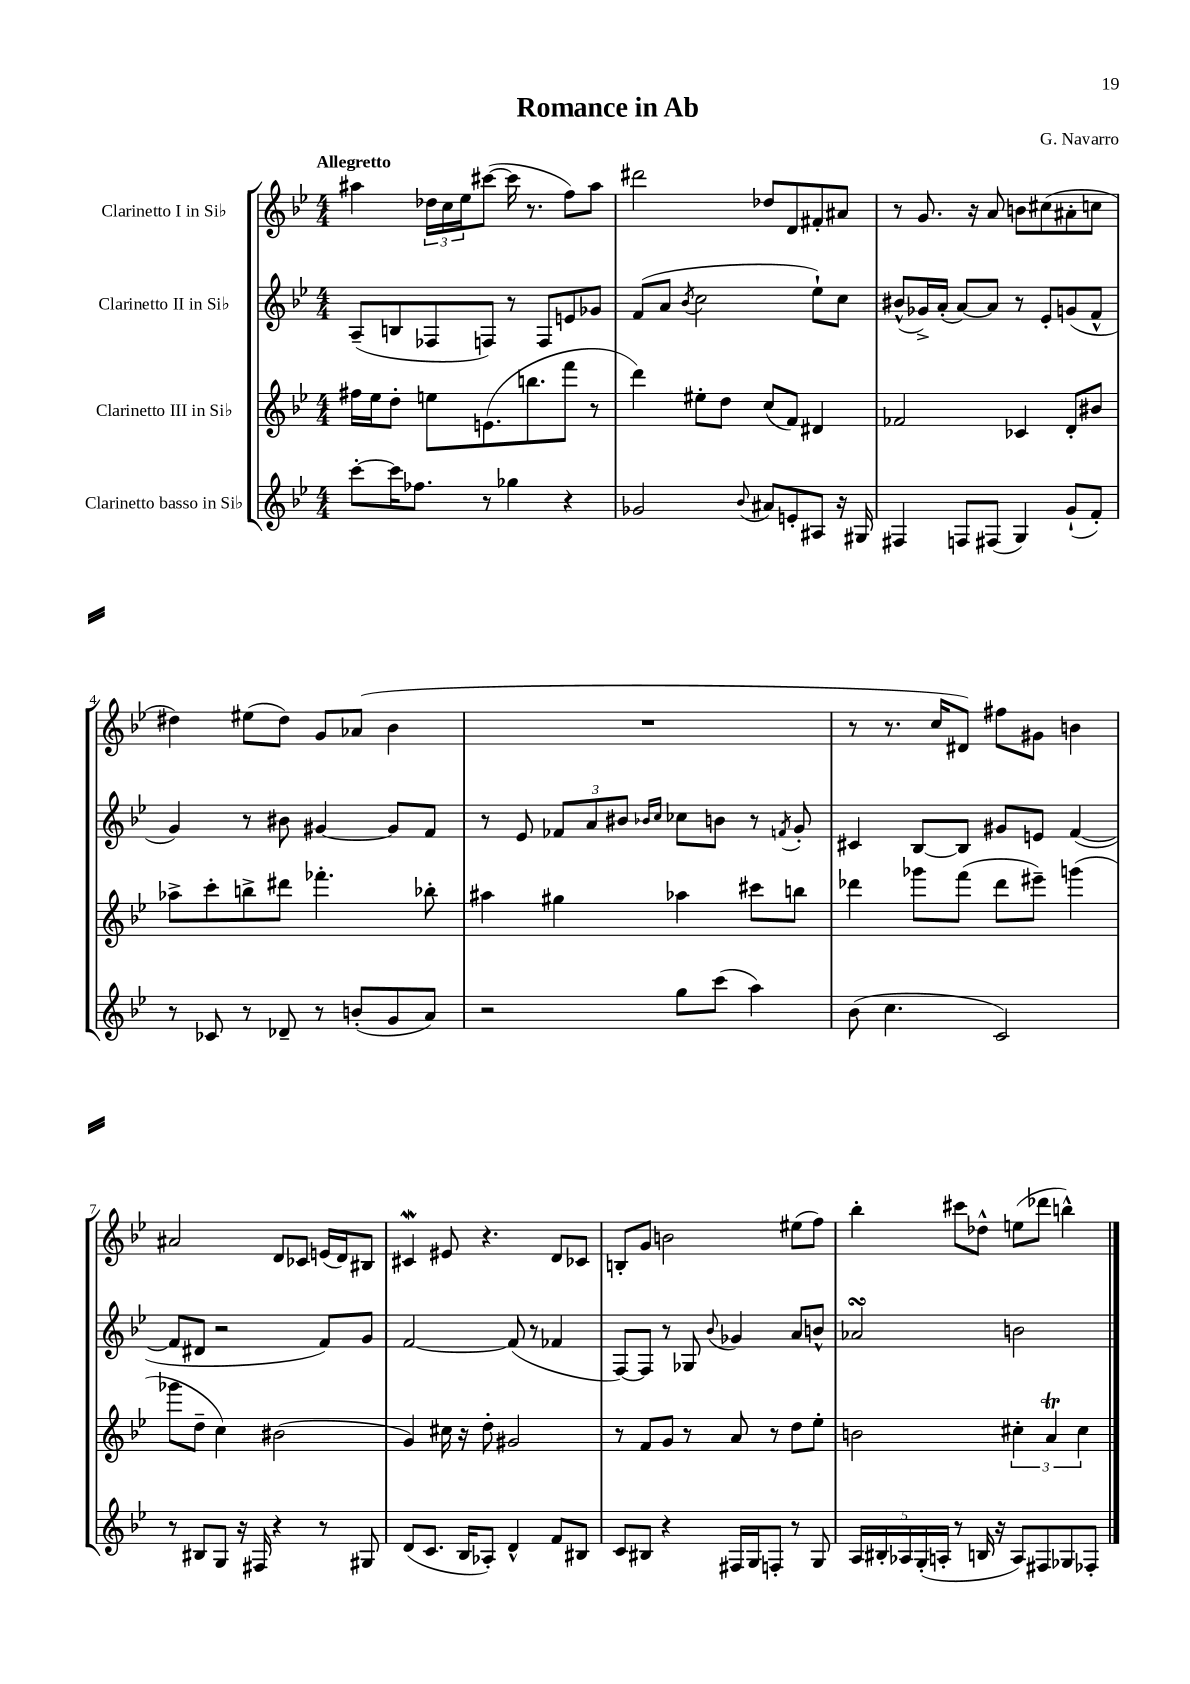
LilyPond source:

\header { title = "Romance in Ab" composer = "G. Navarro" }
<<
\new StaffGroup <<
\new Staff = "s0" \with { instrumentName = "Clarinetto I in Sib" } {
    \clef treble \key bes \major \numericTimeSignature \time 4/4 \tempo "Allegretto"
    ais''4 \tuplet 3/2 { des''16 c''16 ees''16 } cis'''8~( cis'''16 r8. f''8) ais''8 |
    dis'''2 des''8 d'8 fis'8-. ais'8 |
    r8 g'8. r16 a'8 b'8 cis''8( ais'8-. c''8 |
    dis''4) eis''8( dis''8) g'8 aes'8( bes'4 |
    R1 |
    r8 r8. c''16 dis'8) fis''8 gis'8 b'4 |
    ais'2 d'8 ces'8 e'16( d'16) bis8 |
    cis'4\mordent eis'8 r4. d'8 ces'8 |
    b8-. g'8 b'2 eis''8( f''8) |
    bes''4-. cis'''8 des''8-^ e''8( des'''8 b''4-^) \bar "|." |
}
\new Staff = "s1" \with { instrumentName = "Clarinetto II in Sib" } {
    \clef treble \key bes \major \numericTimeSignature \time 4/4
    a8--( b8 fes8 f8) r8 f8 e'8 ges'8 |
    f'8( a'8 \acciaccatura { bes'8 } c''2 ees''8-!) c''8 |
    bis'8-^( ges'16->) a'16-.( a'8~) a'8 r8 ees'8-. g'8( f'8-^ |
    g'4) r8 bis'8 gis'4~ gis'8 f'8 |
    r8 ees'8 \tuplet 3/2 { fes'8 a'8 bis'8 } \grace { bes'16 c''16 } ces''8 b'8 r8 \acciaccatura { f'8 } g'8-. |
    cis'4 bes8~ bes8 gis'8 e'8 f'4~( |
    f'8 dis'8 r2 f'8) g'8 |
    f'2~ f'8( r8 fes'4 |
    f8~) f8 r8 ges8 \appoggiatura { bes'8 } ges'4 a'8 b'8-^ |
    aes'2\turn b'2 \bar "|." |
}
\new Staff = "s2" \with { instrumentName = "Clarinetto III in Sib" } {
    \clef treble \key bes \major \numericTimeSignature \time 4/4
    fis''16 ees''16 d''8-. e''8 e'8.( b''8. f'''8 r8 |
    d'''4) eis''8-. d''8 c''8( f'8) dis'4 |
    fes'2 ces'4 d'8-. bis'8 |
    aes''8-> c'''8-. b''8-> dis'''8 fes'''4.-. bes''8-. |
    ais''4 gis''4 aes''4 cis'''8 b''8 |
    des'''4 ges'''8 f'''8( des'''8 eis'''8--) g'''4( |
    ges'''8 d''8-- c''4) bis'2( |
    g'4) cis''16 r16 d''8-. gis'2 |
    r8 f'8 g'8 r8 a'8 r8 d''8 ees''8-. |
    b'2 \tuplet 3/2 { cis''4-. a'4\trill cis''4 } \bar "|." |
}
\new Staff = "s3" \with { instrumentName = "Clarinetto basso in Sib" } {
    \clef treble \key bes \major \numericTimeSignature \time 4/4
    c'''8~-. c'''16 fes''8. r8 ges''4 r4 |
    ges'2 \appoggiatura { bes'8 } ais'8 e'8-. ais8 r16 gis16 |
    fis4 f8 fis8( g4) g'8-!( f'8-.) |
    r8 ces'8 r8 des'8-- r8 b'8-.( g'8 a'8) |
    r2 g''8 c'''8( a''4) |
    bes'8( c''4. c'2) |
    r8 bis8 g8 r16 fis16 r4 r8 gis8 |
    d'8( c'8. bes16 aes8-.) d'4-^ f'8 bis8 |
    c'8 bis8 r4 fis16 g16 f8-. r8 g8 |
    \tuplet 5/4 { a16 bis16-. aes16 g16-.( a16-. } r8 b16 r16 a8) fis8 ges8 fes8-. \bar "|." |
}
>>
>>
